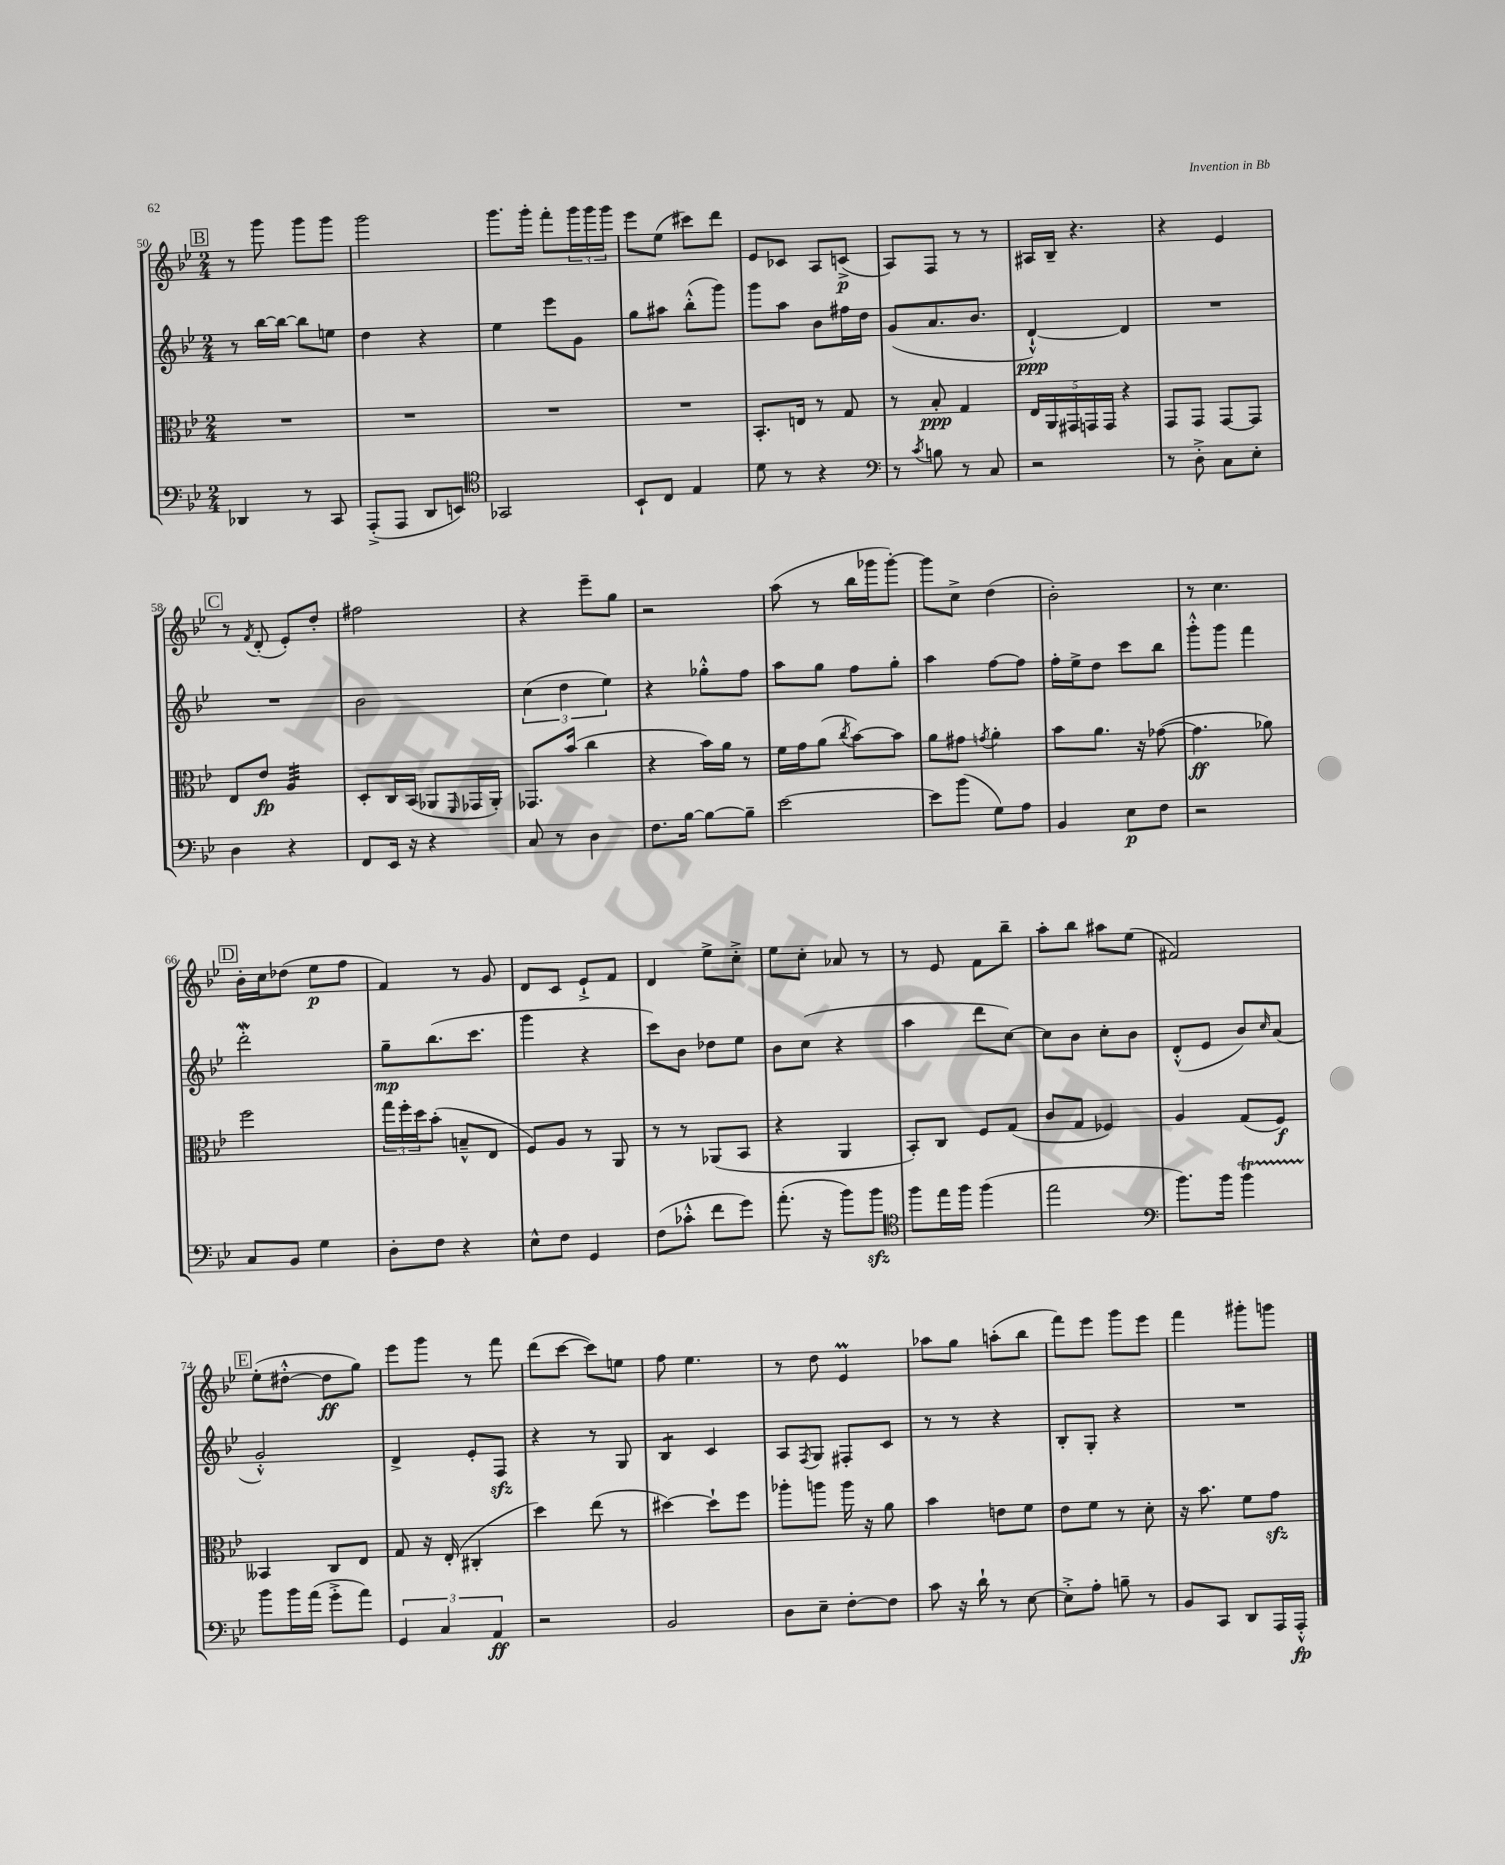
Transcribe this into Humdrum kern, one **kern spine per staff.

**kern	**kern	**kern	**kern
*staff4	*staff3	*staff2	*staff1
*clefF4	*clefC3	*clefG2	*clefG2
*k[b-e-]	*k[b-e-]	*k[b-e-]	*k[b-e-]
*M2/4	*M2/4	*M2/4	*M2/4
4DD-	2r	8r	8r
.	.	[16bb-	8ggg
.	.	16bb-_	.
8r	.	8bb-]	8ggg
8CC	.	8ee	8ggg
=	=	=	=
(8AAA'^	2r	4dd	2ggg
8AAA	.	.	.
8DD	.	4r	.
8EE)	.	.	.
=	=	=	=
*clefC4	*	*	*
2GG-	2r	4ee-	8.ggg
.	.	.	16ggg'
.	.	8eee-	8fff'
.	.	8g	24ggg
.	.	.	24ggg
.	.	.	24ggg
=	=	=	=
8BB-`	2r	8gg	8eee-
8C	.	8aa#	(8ee-
4E-	.	(8bb-'^^	8ccc#)
.	.	8ggg)	8ddd
=	=	=	=
8d	8.BB-'	8ggg	8e-
8r	.	8aa	8c-
.	16E	.	.
4r	8r	8b-	8A
.	8G	16ff#	(8c^
.	.	16dd	.
=	=	=	=
*clefF4	*	*	*
8r	8r	(8g	8A)
8qc	.	.	.
8B	8B-'	8.a	8F
8r	4G	.	8r
.	.	8.b-	.
8C	.	.	8r
=	=	=	=
2r	20E-	[4d`^^)	16A#
.	20AA	.	.
.	.	.	16B-~
.	20GG#	.	.
.	.	.	4.r
.	20GG	.	.
.	20GG	.	.
.	4r	4d]	.
=	=	=	=
8r	8GG	2r	4r
8D'^	8GG	.	.
8C	[8GG	.	4e-
8E-'	8GG]	.	.
=	=	=	=
4D	8E-	2r	8r
.	.	.	8qf
.	8e-	.	(8d'
4r	4A	.	8e-')
.	.	.	8dd'
=	=	=	=
8FF	8D'	2b-	2ff#
16EE-	16C	.	.
16r	(16BB-	.	.
4r	8AA-	.	.
.	16qqFF	.	.
.	16GG-	.	.
.	16AA-')	.	.
=	=	=	=
8C	8.GG-	(6cc	4r
8r	.	.	.
.	.	6dd	.
.	(16b-	.	.
4D	4cc	.	8eee-~
.	.	6ee-)	.
.	.	.	8gg
=	=	=	=
8.F	4r	4r	2r
[16B-	.	.	.
8B-_	16b-)	8gg-'^^	.
.	16a	.	.
8B-~]	8r	8ff	.
=	=	=	=
[2e-	16f	8aa	(8aa
.	16g	.	.
.	(8a	8gg	8r
.	8qcc	.	.
.	[8b-)	8ff	16bb-
.	.	.	16ggg-
.	8b-]	8gg'	[8ggg-')
=	=	=	=
8e-]	8a	4aa	8ggg-]
(8b-	8g#	.	8cc^
.	8qg	.	.
8G)	4a'	[8ff	(4dd
8A	.	8ff]	.
=	=	=	=
4BB-	8b-	16ff'	2b-')
.	.	16ee-^	.
.	8.a	8dd	.
8E-	.	8ccc	.
.	16r	.	.
8F	([8g-	8bb-	.
=	=	=	=
2r	4.g-]	8ggg'^^	8r
.	.	8ggg	4.cc
.	.	4fff	.
.	8a-)	.	.
=	=	=	=
8C	2ff	2ddd'	16b-'
.	.	.	16cc
8BB-	.	.	(8dd-
4G	.	.	8ee-
.	.	.	8ff
=	=	=	=
8D'	24gg	8gg~	4f)
.	24ff'	.	.
.	24dd	.	.
8F	(8b-'	(8.bb-	.
4r	8B~^^	.	8r
.	.	8.ccc	.
.	8E-	.	8g
=	=	=	=
8E-^^	8F)	4ggg	8d
8F	8A	.	8c
4GG	8r	4r	8e-`^
.	8AA	.	8f
=	=	=	=
(8F	8r	8ccc)	4d
8c-'^^	8r	8b-	.
8f	(8AA-	8dd-	8ee-^
8g)	8BB-	8ee-	8cc'^
=	=	=	=
(8.a'	4r	8b-	8ee-
.	.	(8cc	8cc'
16r	.	.	.
8b-)	4AA	4r	8a-
8b-	.	.	8r
=	=	=	=
*clefC4	*	*	*
8ff	8BB-')	4aa	8r
16ee-	8C	.	8e-
16ff	.	.	.
(4ff	8F	8ddd	8f
.	(8G	[8cc)	8bb-~
=	=	=	=
2ee-	8c	8cc]	8aa'
.	8G	8b-	8bb-
.	4F-)	8cc'	8aa#
.	.	8b-	(8ee-
=	=	=	=
*clefF4	*	*	*
8.b-)	4A	(8d'^^	2f#)
.	.	8e-	.
16b-	.	.	.
4b-	(8G	8b-)	.
.	.	16qqcc	.
.	8F)	(8a	.
=	=	=	=
8b-	4BB--	2g'^^)	(8ee-'
16b-	.	.	[8dd#'^^
(16a	.	.	.
8g'^	8C	.	8dd#]
8a)	8E-	.	8gg)
=	=	=	=
6GG	8G	4d^	8eee-
.	16r	.	8ggg
6C	.	.	.
.	(16E-'	.	.
.	4C#'	8e-'	8r
6AA	.	.	.
.	.	8F	8fff
=	=	=	=
2r	4dd)	4r	(8ddd
.	.	.	[8ccc
.	(8ee-	8r	8ccc])
.	8r	8G	8ee
=	=	=	=
2BB-	[4dd#)	4B-	8ff
.	.	.	4.ee-
.	8dd#`]	4c	.
.	8ff	.	.
=	=	=	=
8D	8aa-'	8A	8r
.	.	8qF	.
8E-~	8aa	8G	8dd
[8F'	16aa	8F#'	4e-
.	16r	.	.
8F]	8a	8c	.
=	=	=	=
8c	4b-	8r	8aa-
16r	.	8r	8gg
16d`	.	.	.
8r	8e	4r	(8aa'
[8E-	8f	.	8bb-
=	=	=	=
8E-'^]	8e-	8B-'	8fff)
8A'	8f	8G'	8eee-
8B~	8r	4r	8ggg
8r	8d'	.	8eee-
=	=	=	=
8BB-	16r	2r	4fff
.	8.b-	.	.
8CC	.	.	.
8DD	8f	.	8ggg#'
16AAA	8g	.	8ggg
16AAA'^^	.	.	.
==	==	==	==
*-	*-	*-	*-
